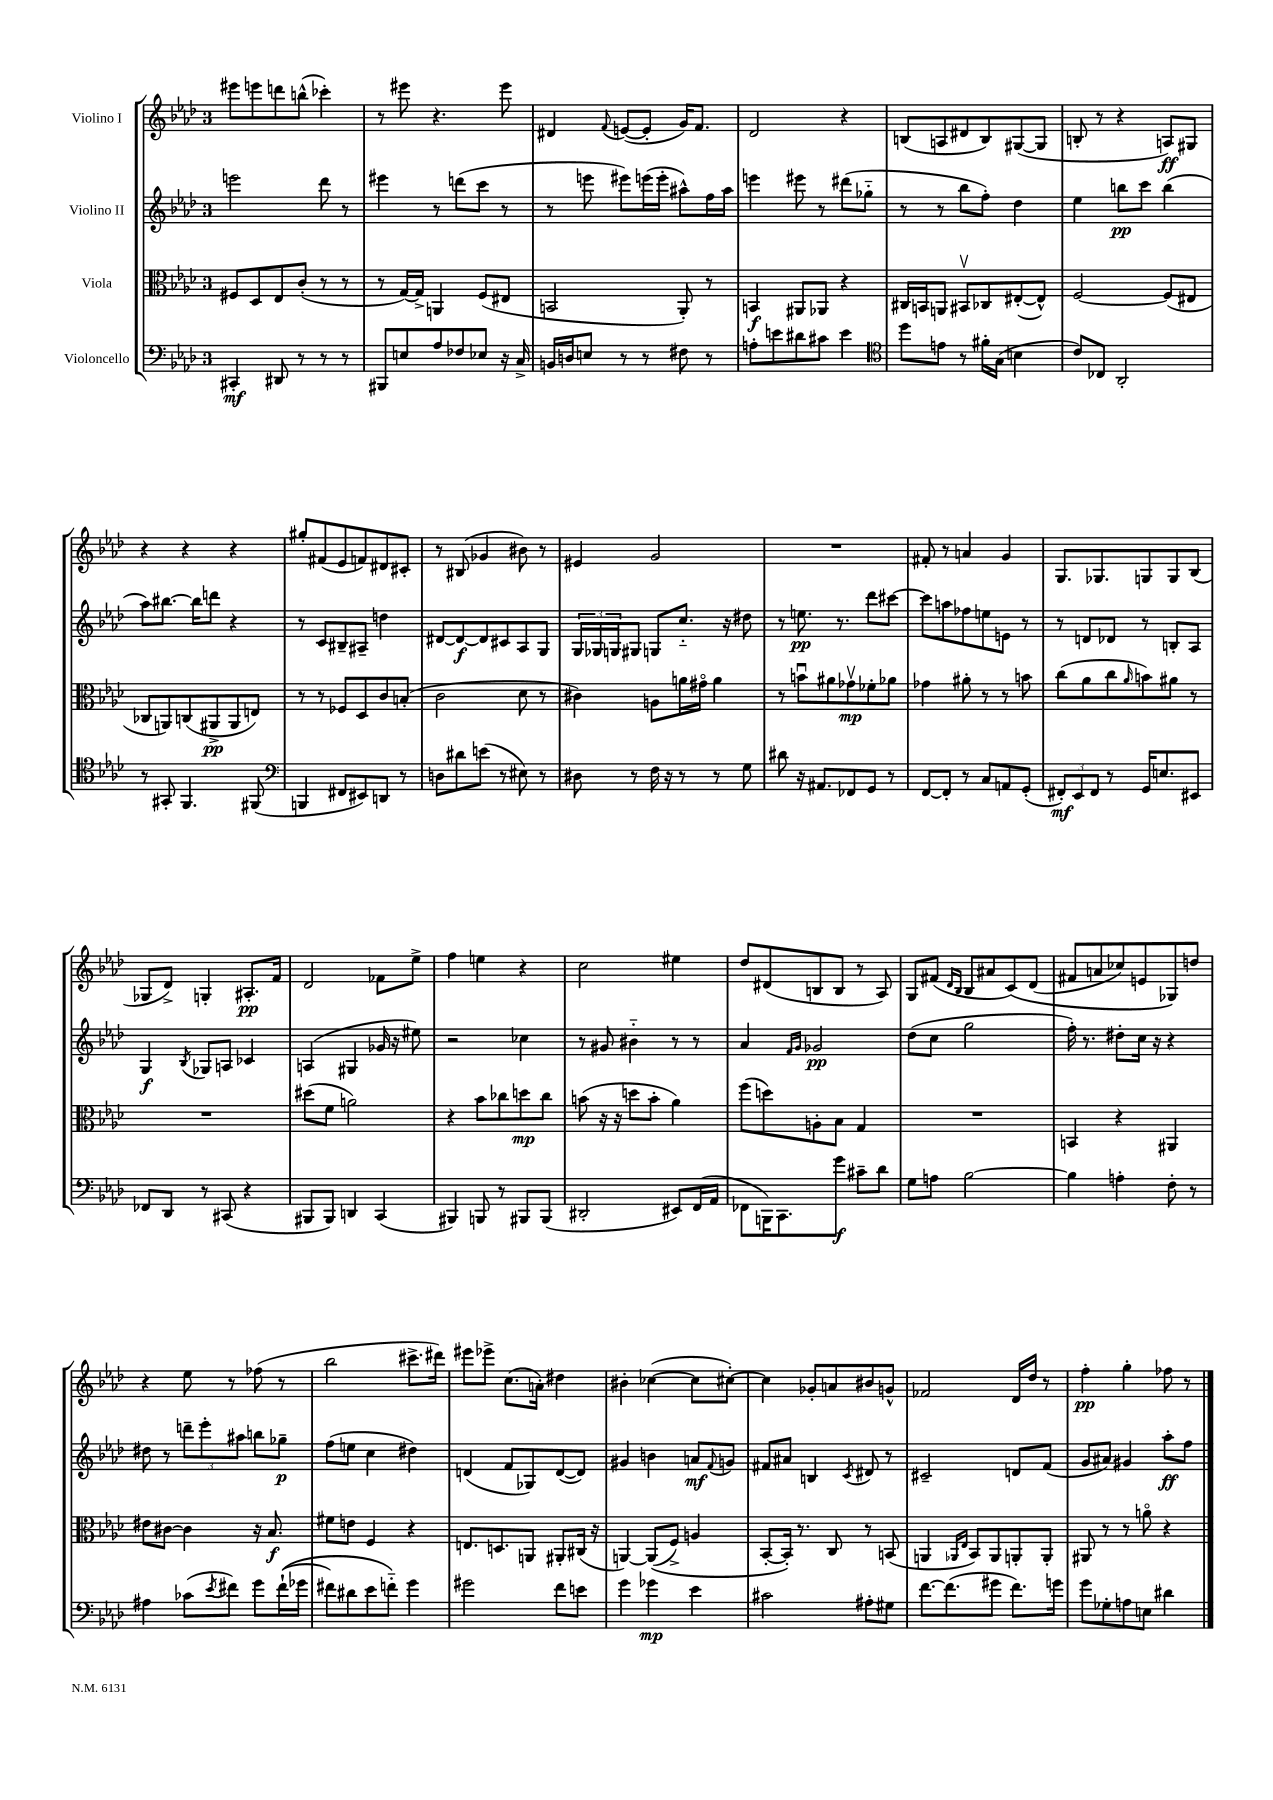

**kern	**kern	**kern	**kern
*staff4	*staff3	*staff2	*staff1
*clefF4	*clefC3	*clefG2	*clefG2
*k[b-e-a-d-]	*k[b-e-a-d-]	*k[b-e-a-d-]	*k[b-e-a-d-]
*M3/4	*M3/4	*M3/4	*M3/4
4CC#'	8F#	2eee	8eee#
.	8D-	.	8eee
8DD#	8E-	.	8ddd
8r	(8c'	.	(8bb^^
8r	8r	8ddd-	4ccc-')
8r	8r	8r	.
=	=	=	=
8BBB#	8r	4eee#	8r
8E	[16G)	.	8eee#
.	16G^]	.	.
8A-	4AA	8r	4.r
8F-	.	(8ddd	.
8E-	(8F	8ccc	.
16r	8E#	8r	8eee#
16C^	.	.	.
=	=	=	=
16BB	2BB	8r	4d#
16D	.	.	.
8E	.	8eee	.
.	.	.	8qqf
8r	.	8eee#)	([8e
8r	.	(16eee	8e']
.	.	16eee'	.
8F#	8AA-')	8aa#^^)	16g)
.	.	.	8.f
8r	8r	16ff	.
.	.	16aa#	.
=	=	=	=
8A'	4BB	4eee	2d-
8e	.	.	.
8d#	8AA#	8eee#	.
8c#	8AA-	8r	.
4e	4r	(8ddd#	4r
.	.	8gg-'~	.
=	=	=	=
*clefC4	*	*	*
8dd-	16C#	8r	(8B
.	16BB	.	.
8e	8AA	8r	8A
8r	8BB#v	8bb-	8d#
16f#'	8C-	8ff')	8B)
(16G	.	.	.
4B	([8E#'	4dd-	([8G#
.	8E#^^])	.	8G#]
=	=	=	=
8c)	[2F	4ee-	8B'
8C-	.	.	8r
2AA-'	.	8bb	4r
.	.	8ccc	.
.	(8F]	(4bb	8A)
.	8E#	.	8G#
=	=	=	=
8r	8C-	8aa-)	4r
8GG#'	8AA)	[8.bb#	.
4.FF	(8C	.	4r
.	.	16bb#]	.
.	8AA#^	8ddd	.
.	8AA#	4r	4r
(8FF#	8E)	.	.
=	=	=	=
*clefF4	*	*	*
4BBB	8r	8r	8gg#'
.	8r	8c	(8f#
8FF#	8F-	8B#~	8e-
8EE#)	8D-	8A#~	8f)
8DD	8c	4dd	8d#
8r	(8B'	.	8c#'
=	=	=	=
8D	2c	[8d#	8r
8d#	.	8d#_	(8B#
(8e	.	8d#]	4g-
8r	.	8c#	.
8E#)	8d-	8A-	8b#)
8r	8r	8G	8r
=	=	=	=
8D#	4c#)	24G	4e#
.	.	24G-	.
.	.	24G	.
8r	.	8G#	.
16F	8A	8G	2g
16r	.	.	.
8r	16a	8.cc'~	.
.	16g#o	.	.
8r	4a	.	.
.	.	16r	.
8G	.	8dd#	.
=	=	=	=
8d#	8r	8r	2.r
16r	8bu	8.ee	.
8.AA#	.	.	.
.	8a#	.	.
.	.	8.r	.
8FF-	8g-v	.	.
8GG	8f-'	8ddd-	.
8r	8a-	[8ccc#	.
=	=	=	=
[8FF	4g-	8ccc#]	8f#'
8FF']	.	8aa	8r
8r	8a#'	8ff-	4a
8C	8r	8ee	.
8AA	8r	8e	4g
(8GG'	8b	8r	.
=	=	=	=
12FF#')	(8cc	8r	8.G
12EE-	.	.	.
.	8a-	8d	.
12FF#	.	.	.
.	.	.	8.G-
8r	8cc	8d-	.
.	16qqa-	.	.
16GG	8b)	8r	8G
8.E	.	.	.
.	8a#	8B'	8G
8EE#	8r	8A-	(8B-
=	=	=	=
8FF-	2.r	4G	8G-
8DD-	.	.	8d-^)
.	.	8qB-	.
8r	.	8G-	4G'
(8CC#	.	8A	.
4r	.	4c-	8.A#'
.	.	.	16f
=	=	=	=
8BBB#	(8dd#	(4A	2d-
8BBB#)	8f	.	.
4DD	2a)	4G#	.
(4CC	.	16g-	8f-
.	.	16r	.
.	.	8ee#)	8ee-^
=	=	=	=
4BBB#)	4r	2r	4ff
8BBB	8b-	.	4ee
8r	8cc-	.	.
8BBB#	8dd	4cc-	4r
(8BBB#	8cc-	.	.
=	=	=	=
2DD#'	(8b	8r	2cc
.	16r	8g#	.
.	16r	.	.
.	8dd	4b#'~	.
.	8b'	.	.
8EE#)	4a-)	8r	4ee#
(16FF	.	8r	.
16AA-	.	.	.
=	=	=	=
8FF-	(8ff	4a-	8dd-
16BBB)	8dd)	.	(8d#
8.CC	.	.	.
.	.	16qqf	.
.	.	16qqg	.
.	8A'	2g-	8B
8g	8B-	.	8B
8c#~	4G	.	8r
8d-	.	.	8A-)
=	=	=	=
8G	2.r	(8dd-	8G
8A	.	8cc	(8f#
.	.	.	16qqd-
.	.	.	16qqB-
[2B-	.	2gg	8B-
.	.	.	8a#
.	.	.	&(8c)
.	.	.	(8d-
=	=	=	=
4B-]	4BB	16ff')	8f#
.	.	8.r	.
.	.	.	8a
4A'	4r	8dd#'	8cc-)
.	.	16cc	8e
.	.	16r	.
8F'	4AA#	4r	8G-&)
8r	.	.	8dd
=	=	=	=
4A#	8e#	8dd#	4r
.	[8c#	8r	.
(8c-	4c#]	12ddd~	8ee-
.	.	12eee-'	.
8qe-	.	.	.
8f#)	.	.	8r
.	.	12aa#	.
8g	16r	8bb	(8ff-
.	8.B-	.	.
&((16f#`	.	8gg-~	8r
16g-	.	.	.
=	=	=	=
8f#)	8f#	(8ff	2bb-
8d#	8e	8ee	.
8e-	4F	4cc	.
8f'~&)	.	.	.
4g	4r	4dd#)	8.ccc#^
.	.	.	16ddd#)
=	=	=	=
2g#	8.E	(4d	8eee#
.	.	.	8eee-^
.	8.D	.	.
.	.	8f	(8.cc
.	8AA	8G-)	.
.	.	.	16a')
8f	8AA#'	([8d	4dd#
8e	(16C#	8d])	.
.	16r	.	.
=	=	=	=
4g	[4AA)	4g#	4b#'
4g-	&((8AA]	4b	([4cc-
.	8F^)	.	.
4e-	4A	8a	8cc-]
.	.	8qqf	.
.	.	8g	[8cc#')
=	=	=	=
2c#	[8BB-'	8f#	4cc#]
.	16BB-']&)	8a#	.
.	8.r	.	.
.	.	4B	8g-'
.	8C	.	8a
.	.	8qc	.
8A#'	8r	8d#	8b#
8G#	(8BB	8r	8g^^
=	=	=	=
[8.f	4AA	2c#~	2f-
(8.f]	.	.	.
.	16qqAA-	.	.
.	16qqE-	.	.
.	8BB-)	.	.
8g#	8AA-	.	.
8.f)	8AA'	8d	16d-
.	.	.	16dd-
.	8AA'	(8f	8r
16g	.	.	.
=	=	=	=
8g	8AA#	8g	4ff'
8G-'	8r	8a#)	.
8A	8r	4g#	4gg'
8E	8ao	.	.
4d#	4r	8aa-'	8ff-
.	.	8ff	8r
==	==	==	==
*-	*-	*-	*-
